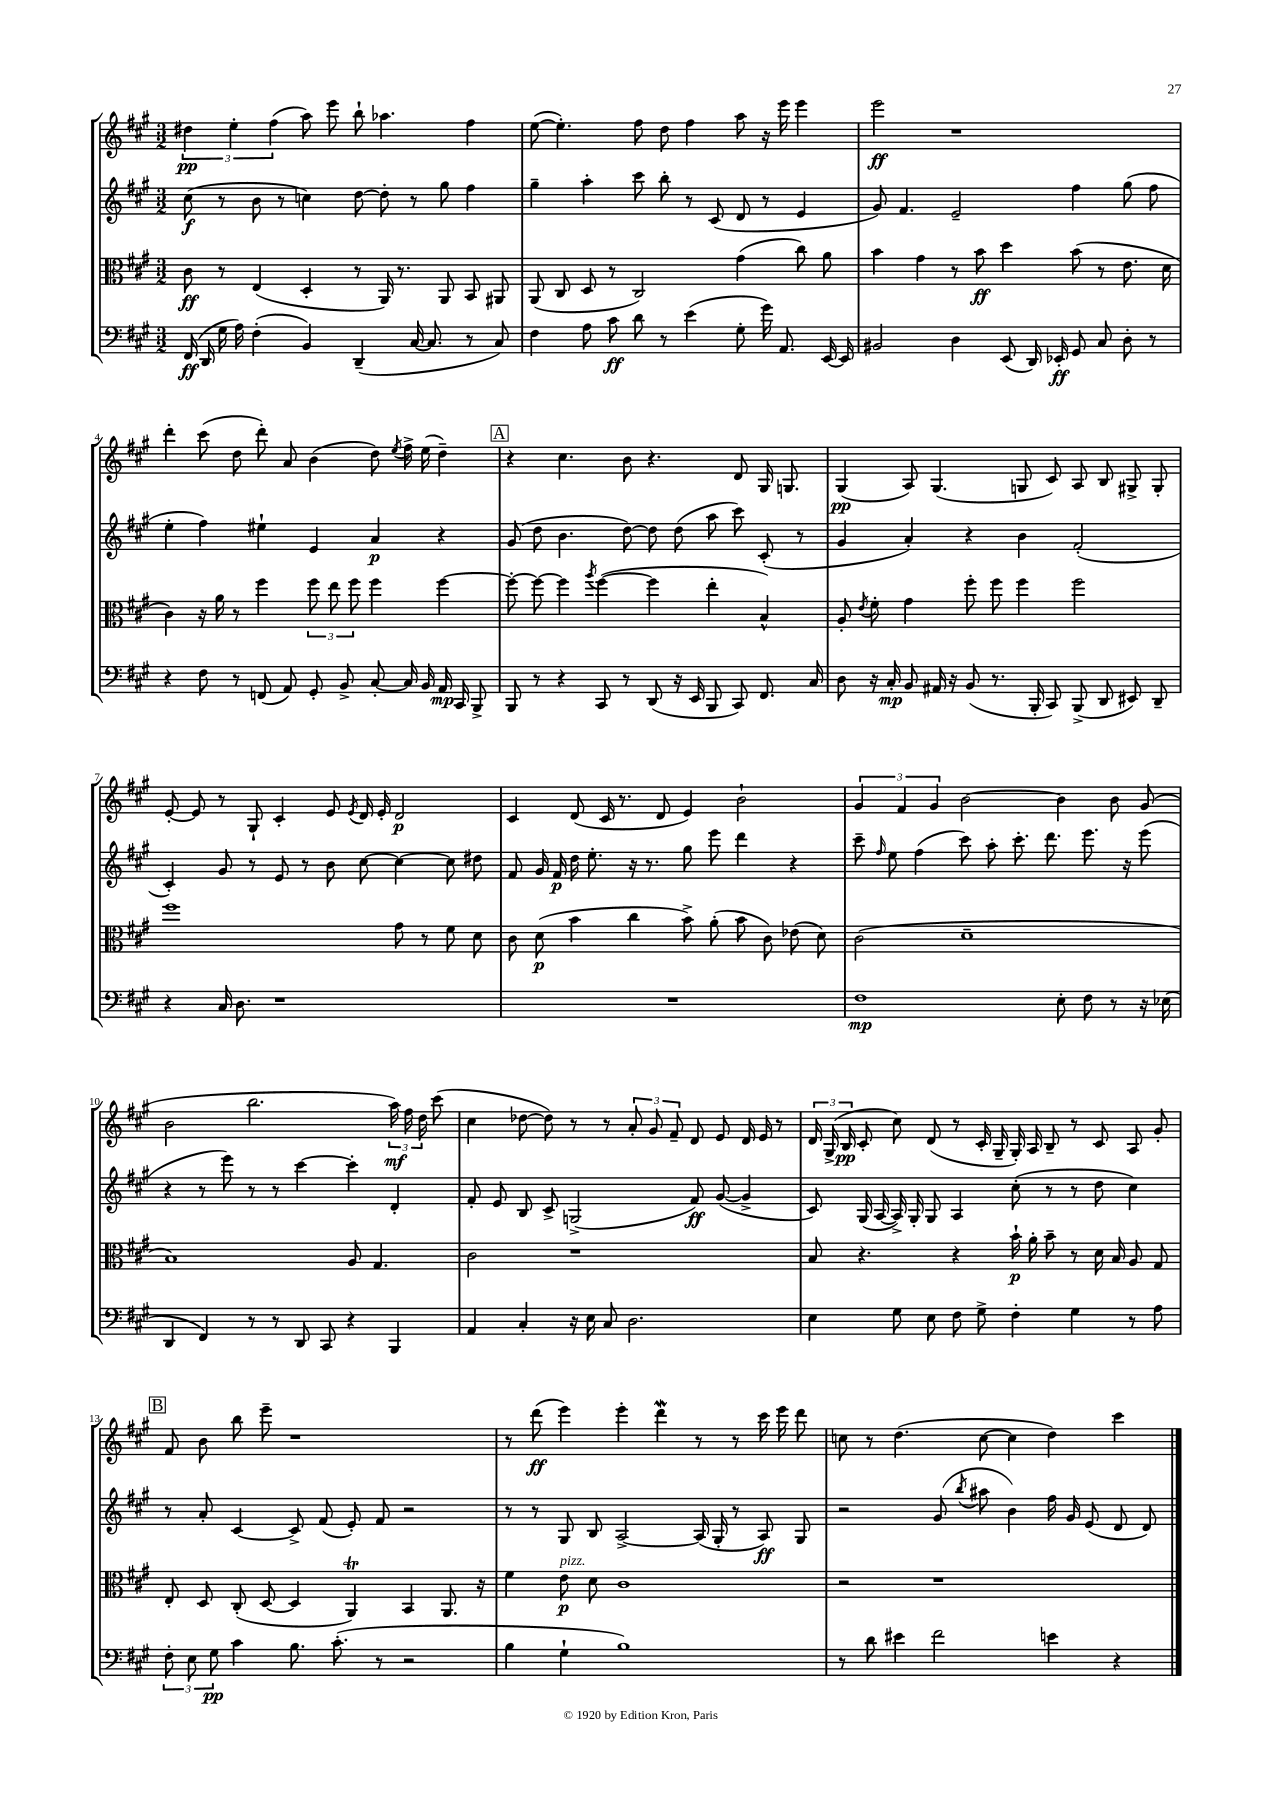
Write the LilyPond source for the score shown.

<<
\new StaffGroup <<
\new Staff = "s0" {
    \clef treble \key a \major \numericTimeSignature \time 3/2
    \autoBeamOff \tuplet 3/2 { dis''4\pp e''4-. fis''4( } a''8) e'''8 b''8-! aes''4. fis''4 |
    e''8~( e''4.-.) fis''8 d''8 fis''4 a''8 r16 e'''16 e'''4 |
    e'''2\ff r1 |
    d'''4-. cis'''8( d''8 d'''8-.) a'8 b'4( d''8) \acciaccatura { e''8 } fis''16-> e''16( d''4--) |
    \mark \markup { \box "A" } r4 cis''4. b'8 r4. d'8 gis16 g8. |
    gis4\pp( a8) gis4.( g8 cis'8) a8 b8 gis8-> gis8-. |
    e'8~-. e'8 r8 gis8-! cis'4-. e'8 \acciaccatura { e'8 } d'16 e'16-. d'2\p |
    cis'4 d'8( cis'16 r8. d'8 e'4) b'2-! |
    \tuplet 3/2 { gis'4 fis'4 gis'4 } b'2~ b'4 b'8 gis'8( |
    b'2 b''2. \tuplet 3/2 { a''16\mf) fis''16 d''16 } cis'''8( |
    cis''4 des''8~ des''8) r8 r8 \tuplet 3/2 { a'8-. gis'8 fis'8-- } d'8 e'8 d'16 e'16 r8 |
    \tuplet 3/2 { d'16 gis16->( b16\pp } cis'8-. cis''8) d'8( r8 cis'16-. gis16-- gis16-.) a16 b8-- r8 cis'8 a8 gis'8-. |
    \mark \markup { \box "B" } fis'8 b'8 b''8 e'''8-- r1 |
    r8 d'''8\ff( e'''4) e'''4-. d'''4\mordent r8 r8 cis'''16 e'''16 d'''8 |
    c''8 r8 d''4.( c''8~ c''4 d''4) cis'''4 \bar "|." |
}
\new Staff = "s1" {
    \clef treble \key a \major \numericTimeSignature \time 3/2
    \autoBeamOff cis''8\f( r8 b'8 r8 c''4) d''8~ d''8-. r8 gis''8 fis''4 |
    gis''4-- a''4-. cis'''8 b''8-. r8 cis'8( d'8 r8 e'4 |
    gis'8) fis'4. e'2-- fis''4 gis''8( fis''8 |
    e''4-. fis''4) eis''4-! e'4 a'4\p r4 |
    \mark \markup { \box "A" } gis'8( d''8 b'4. d''8~) d''8 d''8( a''8 cis'''8) cis'8-.( r8 |
    gis'4 a'4-.) r4 b'4 fis'2-.( |
    cis'4-.) gis'8 r8 e'8 r8 b'8 cis''8~ cis''4~ cis''8 dis''8 |
    fis'8 gis'16 fis'16\p d''16 e''8.-. r16 r8. gis''8 e'''8 d'''4 r4 |
    cis'''8-- \grace { fis''16 } e''8 fis''4( cis'''8) a''8-. cis'''8.-. d'''8. e'''8. r16 e'''8( |
    r4 r8 e'''8) r8 r8 cis'''4~ cis'''4-. d'4-. |
    fis'8-. e'8 b8 cis'8-> g2->( fis'8\ff) gis'8~( gis'4-> |
    cis'8) gis16( a16~ a16->) gis16-. gis8 a4 cis''8-.( r8 r8 d''8 cis''4) |
    \mark \markup { \box "B" } r8 a'8-. cis'4~ cis'8-> fis'8( e'8-.) fis'8 r2 |
    r8 r8 gis8 b8 a2~-> a16( gis16-. r8 a8\ff) gis8 |
    r2 gis'8( \acciaccatura { b''8 } ais''8 b'4) fis''16 gis'16 e'8( d'8 d'8) \bar "|." |
}
\new Staff = "s2" {
    \clef alto \key a \major \numericTimeSignature \time 3/2
    \autoBeamOff cis'8\ff r8 e4( d4-. r8 a,16) r8. a,8 b,8 ais,8 |
    a,8( cis8 d8 r8 cis2) gis'4( cis''8) a'8 |
    b'4 gis'4 r8 b'8\ff d''4 b'8( r8 e'8. d'16 |
    cis'4) r16 a'16 r8 fis''4 \tuplet 3/2 { fis''8 e''8 fis''8 } fis''4 fis''4~ |
    \mark \markup { \box "A" } fis''8~-. fis''8~ fis''4 \acciaccatura { a''8 } fis''4~( fis''4 e''4-. b4-^) |
    a8-. \acciaccatura { e'8 } fis'8-. gis'4 fis''8-. fis''8 fis''4 fis''2 |
    fis''1 gis'8 r8 fis'8 d'8 |
    cis'8 d'8\p( b'4 cis''4 b'8->) a'8-.( b'8 cis'8) ees'8( d'8) |
    cis'2( d'1-- |
    b1) a8 gis4. |
    cis'2 r1 |
    b8 r4. r4 b'16-!\p a'16-. b'8-- r8 d'16 b16 a8 gis8 |
    \mark \markup { \box "B" } e8-. d8 cis8-.( d8~ d4 a,4\trill) b,4 a,8. r16 |
    fis'4 e'8\p^\markup { \italic "pizz." } d'8 cis'1 |
    r2 r1 \bar "|." |
}
\new Staff = "s3" {
    \clef bass \key a \major \numericTimeSignature \time 3/2
    \autoBeamOff fis,16\ff( d,16 gis16 a16) fis4-.( b,4) d,4--( cis16~ cis8. r8 cis8) |
    fis4 a8 cis'8\ff d'8 r8 e'4( gis8-. gis'16) a,8. e,16~ e,16 |
    bis,2 d4 e,8( d,16) ees,16-.\ff gis,8 cis8 d8-. r8 |
    r4 fis8 r8 f,8( a,8) gis,8-. b,8-> cis8~-. cis16 b,16 a,16\mp cis,16 b,,8-> |
    \mark \markup { \box "A" } b,,8 r8 r4 cis,8 r8 d,8( r16 e,16 b,,8 cis,8) fis,8. cis16 |
    d8 r16 cis16-.\mp b,8 ais,16 r16 b,8( r8. b,,16-. cis,8) b,,8->( d,8 eis,8) d,8-- |
    r4 cis16 d8. r1 |
    R1. |
    fis1\mp e8-. fis8 r8 r16 ees16( |
    d,4 fis,4) r8 r8 d,8 cis,8 r4 b,,4 |
    a,4 cis4-. r16 e16 cis8 d2. |
    e4 gis8 e8 fis8 gis8-> fis4-. gis4 r8 a8 |
    \mark \markup { \box "B" } \tuplet 3/2 { fis8-. e8 gis8\pp } cis'4 b8. cis'8.-.( r8 r2 |
    b4 gis4-! b1) |
    r8 d'8 eis'4 fis'2 e'4 r4 \bar "|." |
}
>>
>>
